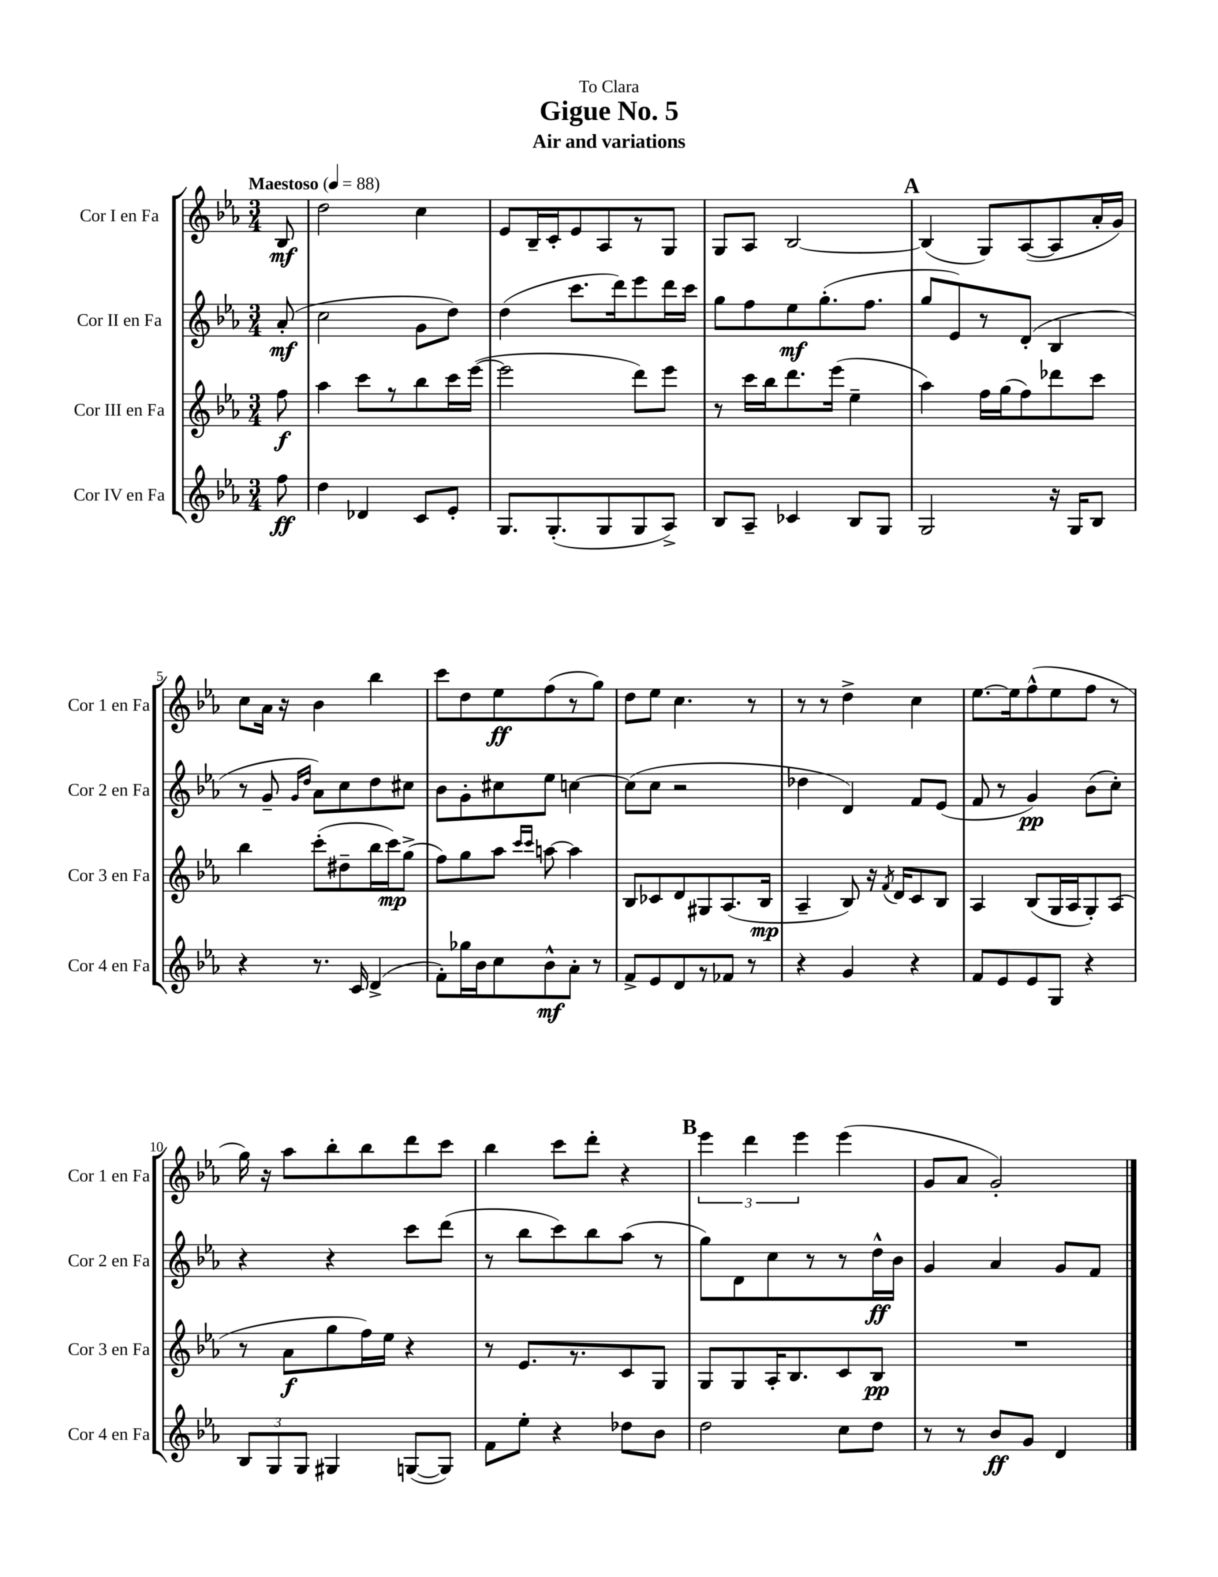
\header { title = "Gigue No. 5" subtitle = "Air and variations" dedication = "To Clara" }
<<
\new StaffGroup <<
\new Staff = "s0" \with { instrumentName = "Cor I en Fa" shortInstrumentName = "Cor 1 en Fa" } {
    \clef treble \key ees \major \numericTimeSignature \time 3/4 \partial 8 \tempo "Maestoso" 4 = 88
    \autoBeamOff bes8\mf |
    d''2 c''4 |
    ees'8[ bes16-- c'16-. ees'8 aes8 r8 g8] |
    g8[ aes8] bes2~ |
    \mark \markup { \bold "A" } bes4( g8[) aes8~( aes8 aes'16-. g'16]) |
    c''8[ aes'16] r16 bes'4 bes''4 |
    c'''8[ d''8 ees''8\ff f''8( r8 g''8]) |
    d''8[ ees''8] c''4. r8 |
    r8 r8 d''4-> c''4 |
    ees''8.[~ ees''16 f''8-^( ees''8 f''8] r8 |
    g''16) r16 aes''8[ bes''8-. bes''8 d'''8 c'''8] |
    bes''4 c'''8[ d'''8]-. r4 |
    \mark \markup { \bold "B" } \tuplet 3/2 { ees'''4 d'''4 ees'''4 } ees'''4( |
    g'8[ aes'8] g'2-.) \bar "|." |
}
\new Staff = "s1" \with { instrumentName = "Cor II en Fa" shortInstrumentName = "Cor 2 en Fa" } {
    \clef treble \key ees \major \numericTimeSignature \time 3/4 \partial 8
    \autoBeamOff aes'8-.\mf( |
    c''2 g'8[ d''8]) |
    d''4( c'''8.[ d'''16) ees'''8 d'''16 c'''16] |
    g''8[ f''8 ees''8\mf g''8.-.( f''8.] |
    \mark \markup { \bold "A" } g''8[ ees'8) r8 d'8]-.( bes4 |
    r8 g'8-- \grace { g'16[ d''16] } aes'8[) c''8 d''8 cis''8] |
    bes'8[ g'8-. cis''8 ees''8] c''4~ |
    c''8[( c''8] r2 |
    des''4 d'4) f'8[ ees'8]( |
    f'8 r8 g'4\pp) bes'8[( c''8]-.) |
    r4 r4 c'''8[ d'''8]( |
    r8 bes''8[ c'''8) bes''8 aes''8]( r8 |
    \mark \markup { \bold "B" } g''8[) d'8 c''8 r8 r8 d''16-^\ff bes'16] |
    g'4 aes'4 g'8[ f'8] \bar "|." |
}
\new Staff = "s2" \with { instrumentName = "Cor III en Fa" shortInstrumentName = "Cor 3 en Fa" } {
    \clef treble \key ees \major \numericTimeSignature \time 3/4 \partial 8
    \autoBeamOff f''8\f |
    aes''4 c'''8[ r8 bes''8 c'''16 ees'''16]~( |
    ees'''2 d'''8[) ees'''8] |
    r8 c'''16[ bes''16 d'''8. ees'''16]( ees''4-- |
    \mark \markup { \bold "A" } aes''4) f''16[ g''16( f''8) des'''8 c'''8] |
    bes''4 c'''8[-.( dis''8-- bes''16 c'''16\mp) g''8]->( |
    f''8[) g''8 aes''8] \grace { c'''16[ c'''16] } a''8~ a''4 |
    bes8[ ces'8 d'8 gis8 aes8.( bes16]\mp |
    aes4-- bes8) r16 \acciaccatura { f'8 } d'16[ c'8 bes8] |
    aes4 bes8[( g16 aes16 g8-.) aes8]( |
    r8 aes'8[\f g''8 f''16) ees''16] r4 |
    r8 ees'8.[ r8. c'8 g8] |
    \mark \markup { \bold "B" } g8[ g8 aes16-. bes8. c'8 bes8]\pp |
    R2. \bar "|." |
}
\new Staff = "s3" \with { instrumentName = "Cor IV en Fa" shortInstrumentName = "Cor 4 en Fa" } {
    \clef treble \key ees \major \numericTimeSignature \time 3/4 \partial 8
    \autoBeamOff f''8\ff |
    d''4 des'4 c'8[ ees'8]-. |
    g8.[ g8.-.( g8 g8 aes8]->) |
    bes8[ aes8]-- ces'4 bes8[ g8] |
    \mark \markup { \bold "A" } g2 r16 g16[ bes8] |
    r4 r8. c'16 d'4->( |
    f'8[-.) ges''16 bes'16 c''8 bes'8-^\mf aes'8]-. r8 |
    f'8[-> ees'8 d'8 r8 fes'8] r8 |
    r4 g'4 r4 |
    f'8[ ees'8 ees'8 g8] r4 |
    \tuplet 3/2 { bes8[ g8 g8] } gis4 g8[~( g8]) |
    f'8[ ees''8]-. r4 des''8[ bes'8] |
    \mark \markup { \bold "B" } d''2 c''8[ d''8] |
    r8 r8 bes'8[\ff g'8] d'4 \bar "|." |
}
>>
>>
